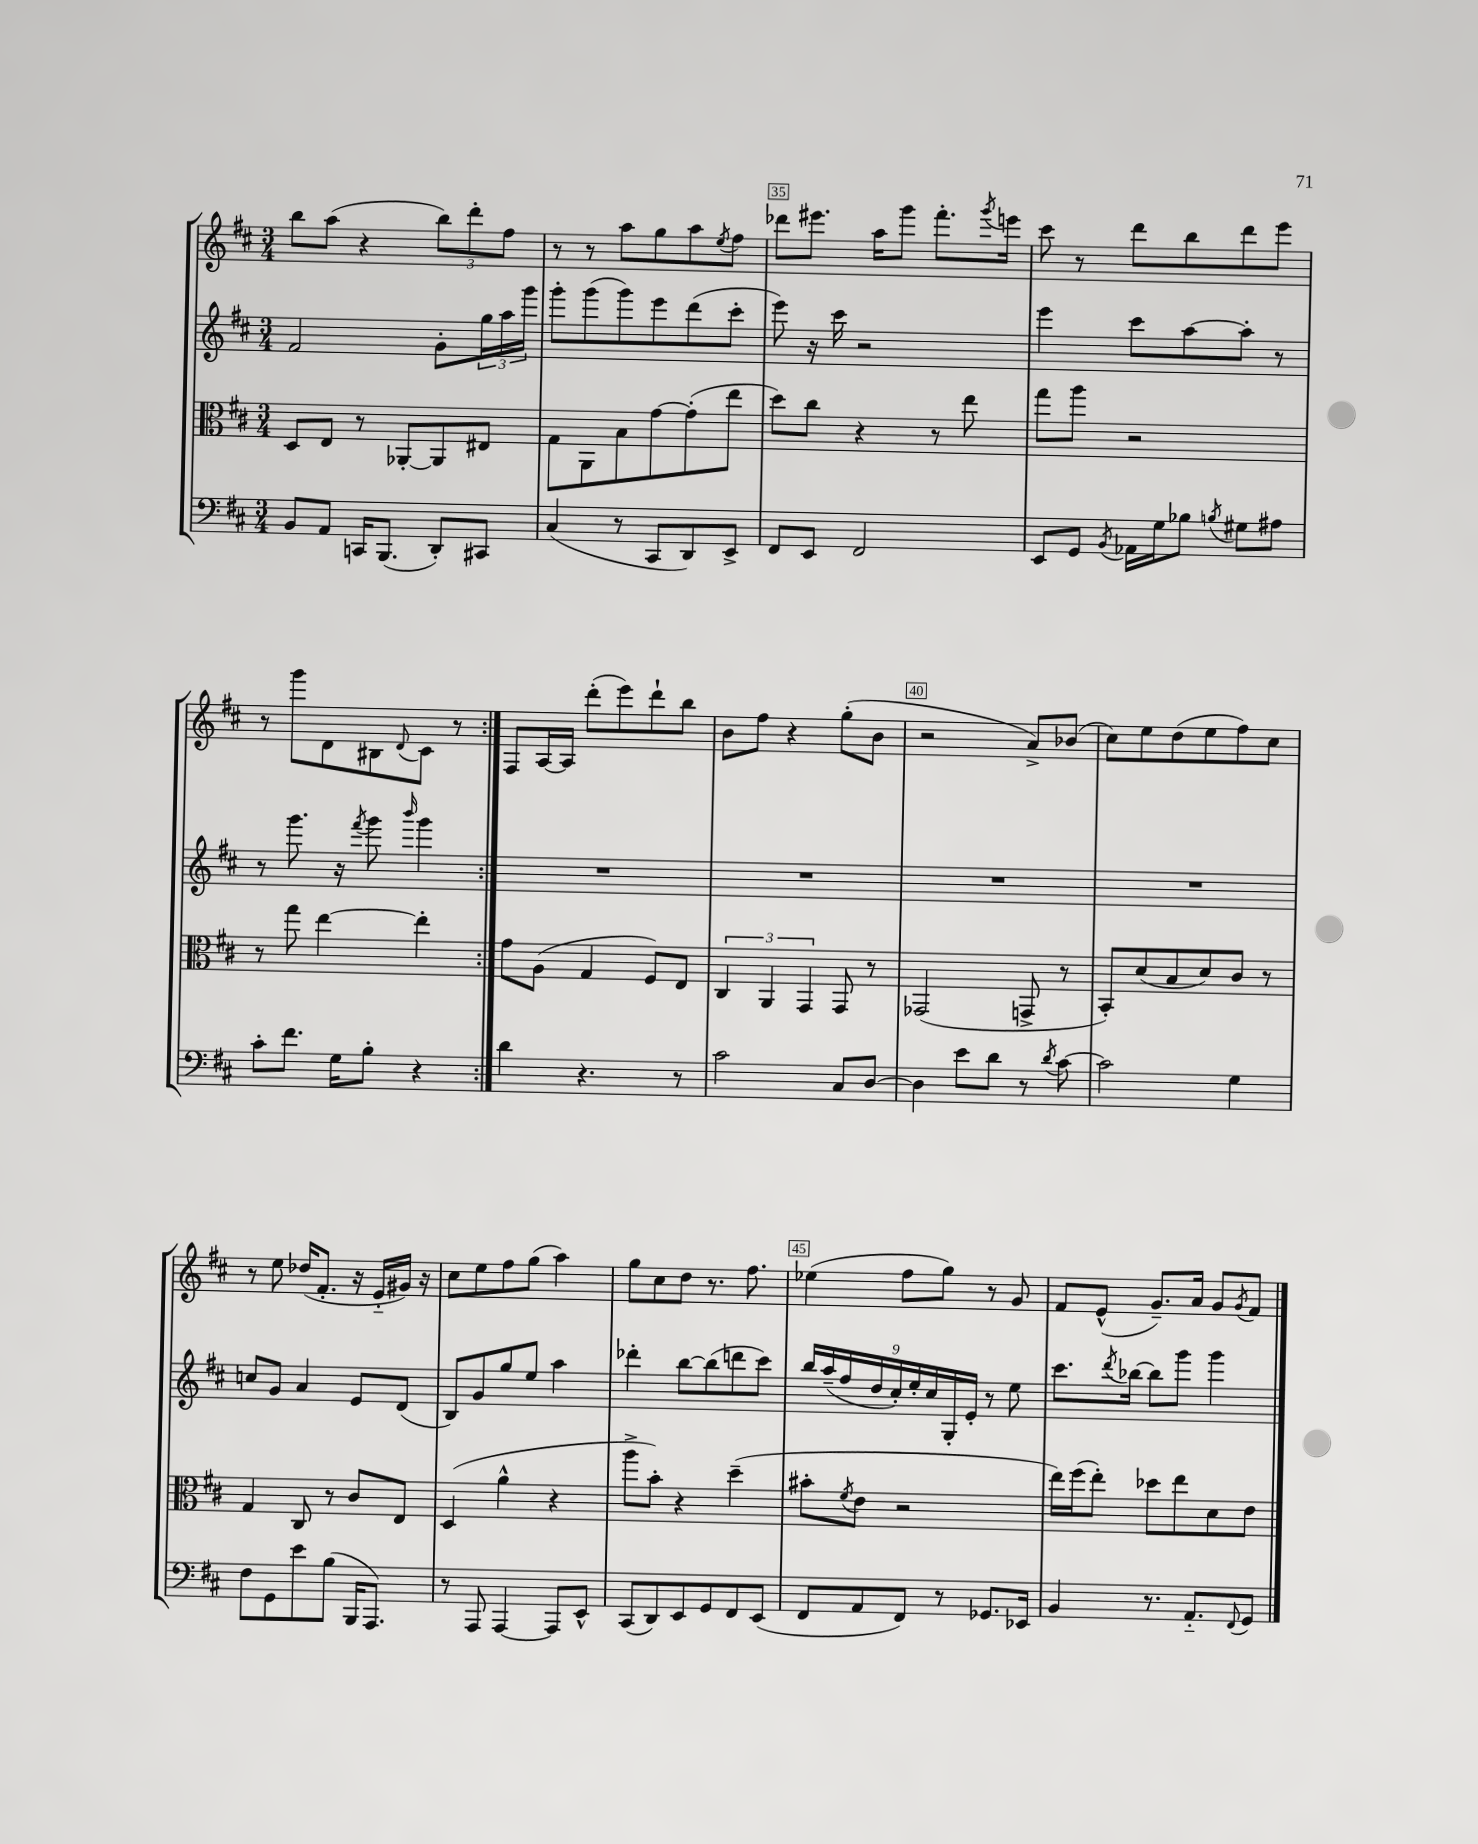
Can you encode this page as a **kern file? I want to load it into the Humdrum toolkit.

**kern	**kern	**kern	**kern
*staff4	*staff3	*staff2	*staff1
*clefF4	*clefC3	*clefG2	*clefG2
*k[f#c#]	*k[f#c#]	*k[f#c#]	*k[f#c#]
*M3/4	*M3/4	*M3/4	*M3/4
8BB	8D	2f#	8bb
8AA	8E	.	(8aa
16CC	8r	.	4r
(8.BBB	.	.	.
.	[8AA-'	.	.
8DD')	8AA-]	8g'	12bb)
.	.	.	12ddd'
8CC#	8E#	24gg	.
.	.	24aa	12ff#
.	.	24ggg	.
=	=	=	=
(4C#	8G	8ggg'	8r
.	8AA	(8ggg	8r
8r	8B	8ggg)	8aa
8CC#	[8g	8eee	8gg
8DD)	(8g']	(8ddd	8aa
.	.	.	8qee
8EE^	8ee	8ccc#'	8ff#
=	=	=	=
8FF#	8dd)	8eee)	8ddd-
8EE	8cc#	16r	8.eee#
.	.	16ccc#	.
2FF#	4r	2r	.
.	.	.	16aa
.	.	.	8ggg
.	8r	.	8.fff#'
.	8ee	.	.
.	.	.	8qggg
.	.	.	16eee
=	=	=	=
8EE	8gg	4eee	8ccc#
8GG	8aa	.	8r
8qBB	.	.	.
16AA-	2r	8ccc#	8ddd
16G	.	.	.
8B-	.	[8aa	8bb
8qB	.	.	.
8G#	.	8aa']	8ddd
8A#	.	8r	8eee
=	=	=	=
8c#'	8r	8r	8r
8.f#	8gg	8.ggg	8ggg
.	[4ee	.	8d
16G	.	16r	.
.	.	8qfff#	.
8B'	.	8ggg	8B#
.	.	16qqbbb	8qqd
4r	4ee']	4ggg	8c#
.	.	.	8r
=:|!	=:|!	=:|!	=:|!
4d	8g	2.r	8F#
.	(8A	.	[16A
.	.	.	16A]
4.r	4G	.	(8ddd'
.	.	.	8eee)
.	8F#)	.	8ddd`
8r	8E	.	8bb
=	=	=	=
2c#	6C#	2.r	8b
.	.	.	8ff#
.	6AA	.	.
.	.	.	4r
.	6GG	.	.
8C#	8GG	.	(8gg'
[8D	8r	.	8b
=	=	=	=
4D]	(2GG-	2.r	2r
8e	.	.	.
8d	.	.	.
8r	8GG^	.	8a^)
8qd	.	.	.
[8c#	8r	.	(8b-
=	=	=	=
2c#]	8BB')	2.r	8cc#)
.	(8d	.	8ee
.	8B	.	(8dd
.	8d)	.	8ee
4G	8c#	.	8ff#)
.	8r	.	8cc#
=	=	=	=
8F#	4G	8cc	8r
8GG	.	8g	8ee
8e	8C#	4a	(16dd-
.	.	.	8.f#'
(8B	8r	.	.
16BBB	8c#	8e	16r
8.AAA)	.	.	16e'~
.	8E	(8d	16g#)
.	.	.	16r
=	=	=	=
8r	(4D	8B)	8cc#
8AAA	.	8g	8ee
[4AAA	4a^^	8gg	8ff#
.	.	8ee	(8gg
8AAA]	4r	4aa	4aa)
8EE^^	.	.	.
=	=	=	=
(8CC#	8aa^	4ddd-'	8gg
8DD)	8b')	.	8cc#
8EE	4r	[8bb	8dd
8GG	.	(8bb]	8.r
8FF#	(4dd~	8ddd	.
.	.	.	8.ff#
(8EE	.	8ccc#)	.
=	=	=	=
8FF#	8b#'	18bb	(4ee-
.	.	(18aa~	.
.	.	18ff#	.
.	8qf#	.	.
8AA	8e	.	.
.	.	18dd	.
.	.	18cc#')	.
8FF#)	2r	.	8ff#
.	.	18ee'	.
.	.	18cc#	.
8r	.	.	8gg)
.	.	18G'	.
.	.	18e'	.
8.GG-	.	8r	8r
.	.	8ee	8g
16EE-	.	.	.
=	=	=	=
4BB	16ee)	8.ccc#	8f#
.	(16ff#	.	.
.	8ee')	.	(8e^^
.	.	8qddd	.
.	.	[16bb-	.
8.r	8dd-	8bb-]	8.g~)
.	8ee	8ggg	.
8.AA'~	.	.	16a
.	8d	4ggg	8g
8qqFF#	.	.	8qg
8GG	8e	.	8f#
==	==	==	==
*-	*-	*-	*-
